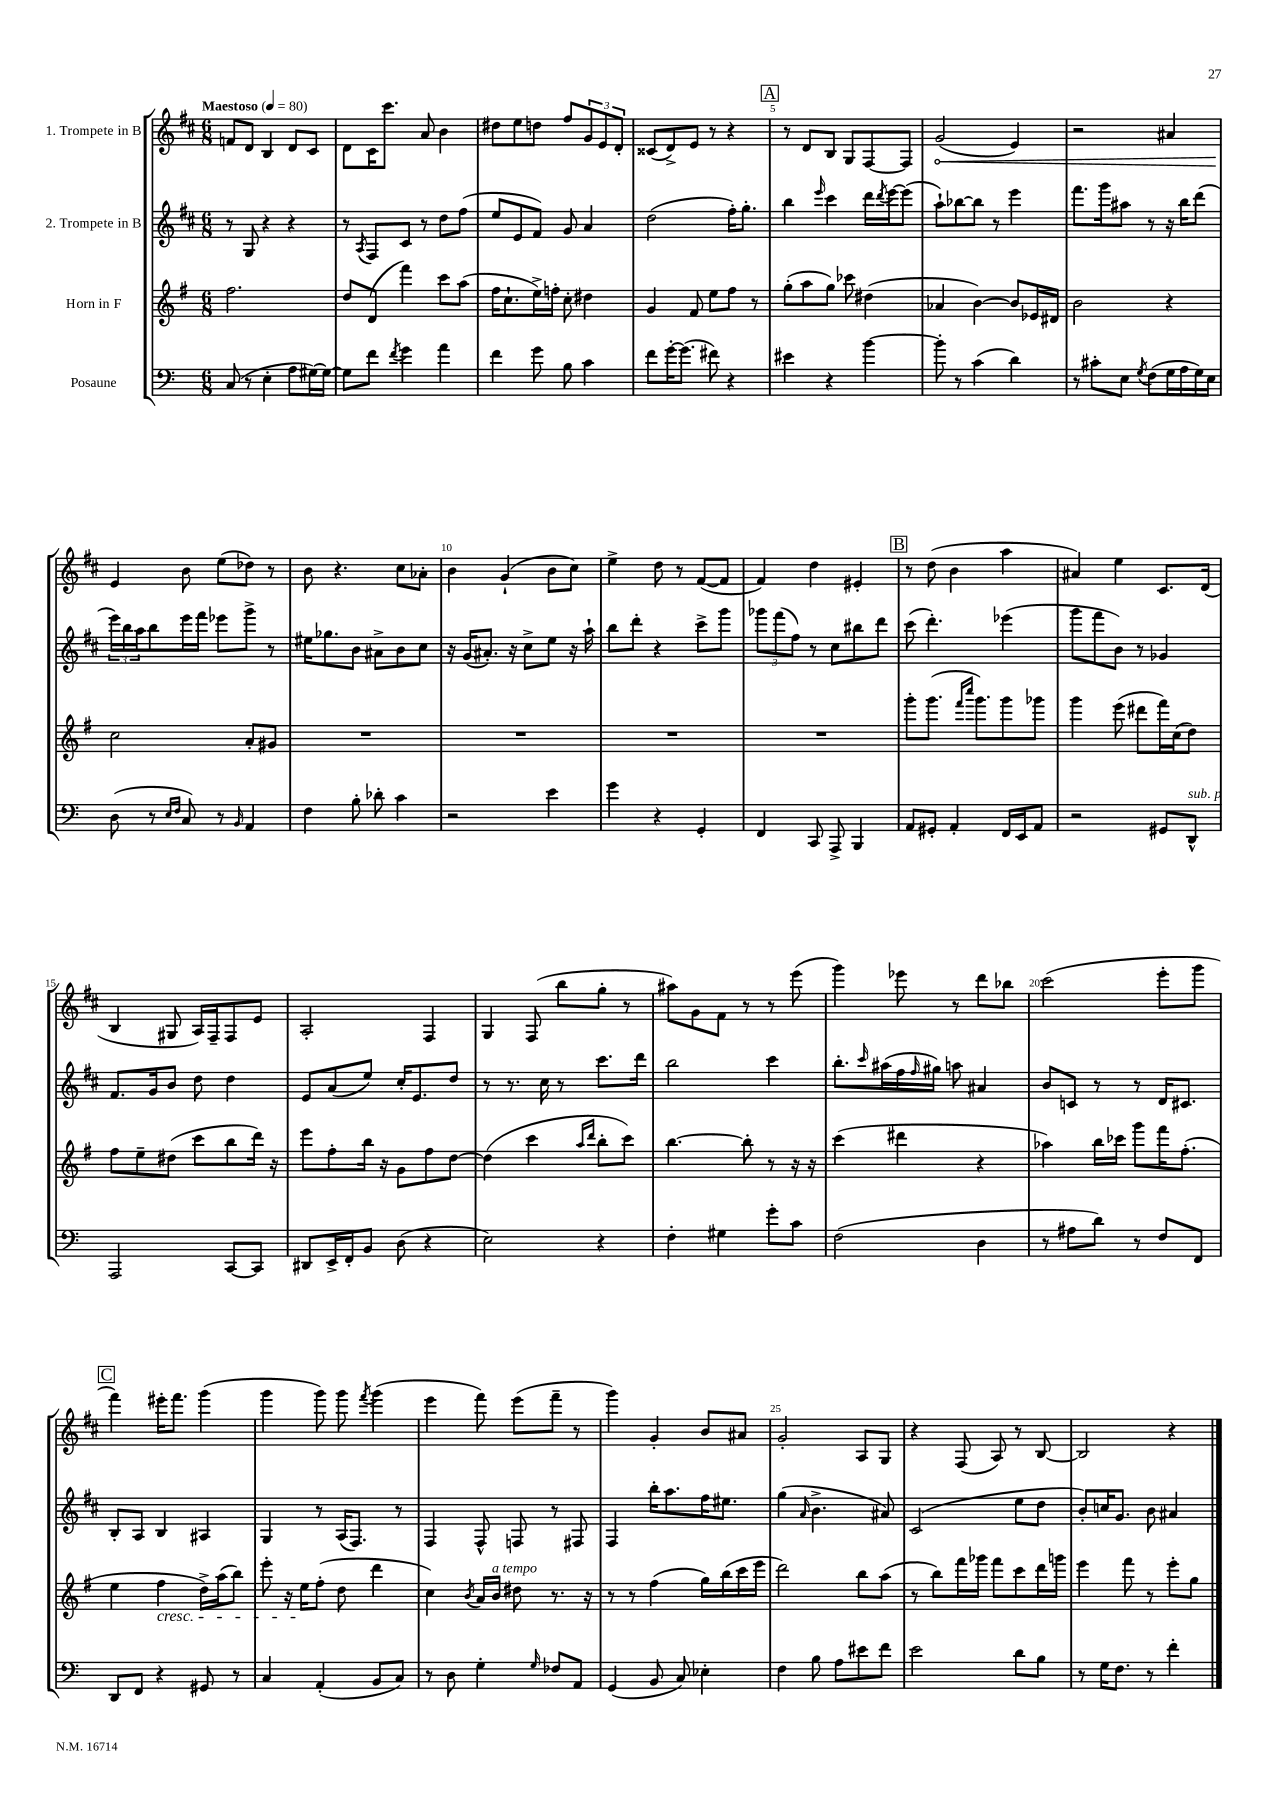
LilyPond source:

<<
\new StaffGroup <<
\new Staff = "s0" \with { instrumentName = "1. Trompete in B" } {
    \clef treble \key d \major \numericTimeSignature \time 6/8 \tempo "Maestoso" 4 = 80
    f'8 d'8 b4 d'8 cis'8 |
    d'8 cis'16 cis'''8. a'8 b'4 |
    dis''8 e''8 d''8 fis''8 \tuplet 3/2 { g'8 e'8 d'8-. } |
    cisis'8( d'8->) e'8 r8 r4 |
    \mark \markup { \box "A" } r8 d'8 b8 g8 fis8~ fis8 |
    \once \override Hairpin.circled-tip = ##t g'2\<( e'4) |
    r2 ais'4 |
    e'4\! b'8 e''8( des''8) r8 |
    b'8 r4. cis''8 aes'8-. |
    b'4 g'4-!( b'8 cis''8) |
    e''4-> d''8 r8 fis'8~( fis'8 |
    fis'4) d''4 eis'4-. |
    \mark \markup { \box "B" } r8 d''8( b'4 a''4 |
    ais'4) e''4 cis'8. d'16( |
    b4 gis8 a16) fis16-- fis8 e'8 |
    a2-. fis4 |
    g4 fis8( b''8 g''8-. r8 |
    ais''8) g'8 fis'8 r8 r8 e'''8( |
    g'''4) ees'''8 r8 d'''8 bes''8 |
    cis'''2( e'''8-. g'''8 |
    \mark \markup { \box "C" } fis'''4) eis'''16-. fis'''8. g'''4( |
    g'''4 g'''8) g'''8 \acciaccatura { fis'''8 } g'''4( |
    e'''4 fis'''8) e'''8( fis'''8-- r8 |
    g'''4) g'4-. b'8 ais'8 |
    g'2-. a8 g8 |
    r4 fis8( a8) r8 b8~ |
    b2 r4 \bar "|." |
}
\new Staff = "s1" \with { instrumentName = "2. Trompete in B" } {
    \clef treble \key d \major \numericTimeSignature \time 6/8
    r8 g8 r4 r4 |
    r8 \acciaccatura { a8 } fis8 cis'8 r8 d''8 fis''8( |
    e''8 e'8 fis'8) g'8 a'4 |
    d''2( fis''16-.) g''8.-. |
    \mark \markup { \box "A" } b''4 \grace { e'''16 } cis'''4 d'''16 \acciaccatura { d'''8 } e'''16~ e'''8( |
    a''8-!) bes''8~ bes''8 r8 e'''4 |
    fis'''8. g'''16 ais''8 r8 r16 b''16 d'''8( |
    \tuplet 3/2 { e'''16) b''16 a''16 } b''8 e'''16 fis'''16 ees'''8 g'''8-> r8 |
    eis''16 ges''8. b'8 ais'8-> b'8 cis''8 |
    r16 g'16( ais'8.-.) r16 cis''8-> e''8 r16 a''16-! |
    b''8 d'''8-. r4 cis'''8-> g'''8 |
    \tuplet 3/2 { ges'''8 fis'''8( fis''8) } r8 cis''8 bis''8 d'''8 |
    \mark \markup { \box "B" } cis'''8( d'''4.-.) ees'''4( |
    g'''8 fis'''8 b'8) r8 ges'4 |
    fis'8. g'16 b'8 d''8 d''4 |
    e'8 a'8( e''8) cis''16-. e'8. d''8 |
    r8 r8. cis''16 r8 cis'''8. d'''16 |
    b''2 cis'''4 |
    b''8.-. \grace { cis'''16 } ais''16( fis''16 \grace { fis''16 } gis''16) a''8 ais'4 |
    b'8 c'8 r8 r8 d'16 cis'8. |
    \mark \markup { \box "C" } b8-. a8 b4 ais4 |
    g4 r8 a16( fis8.) r8 |
    fis4 fis8-^ f8 r8 fis8 |
    fis4 b''16-. a''8. fis''16 eis''8. |
    g''4( \grace { a'16 } b'4.-> ais'8) |
    cis'2( e''8 d''8 |
    b'8-.) c''16 g'8. b'8 ais'4 \bar "|." |
}
\new Staff = "s2" \with { instrumentName = "Horn in F" } {
    \clef treble \key g \major \numericTimeSignature \time 6/8
    fis''2. |
    d''8 d'8( fis'''4) c'''8 a''8( |
    fis''16 c''8.-! e''16->) f''16-. c''8-. dis''4 |
    g'4 fis'8 e''8 fis''8 r8 |
    \mark \markup { \box "A" } g''8-.( a''8 g''8) ces'''8 dis''4( |
    aes'4 b'4~) b'8 ees'16 dis'16 |
    b'2 r4 |
    c''2 a'8-. gis'8 |
    R2. |
    R2. |
    R2. |
    R2. |
    \mark \markup { \box "B" } g'''8-. g'''8.( \grace { fis'''16 c''''16 } g'''8.) g'''8 ges'''8 |
    g'''4 e'''8( dis'''8 fis'''16) c''16( d''8) |
    fis''8 e''8-- dis''8( c'''8 b''8 d'''16) r16 |
    e'''8 fis''8-. b''16 r16 g'8 fis''8 d''8~ |
    d''4( c'''4 \grace { a''16 d'''16 } b''8-. c'''8) |
    b''4.~ b''8-. r8 r16 r16 |
    c'''4( dis'''4 r4 |
    aes''4) b''16 ces'''16 g'''8 fis'''16 fis''8.-.( |
    \mark \markup { \box "C" } e''4 fis''4\cresc d''16->) a''16( b''8) |
    e'''8-. r16 e''16\! fis''8-.( d''8 d'''4 |
    c''4) \acciaccatura { b'8 } a'16 b'16^\markup { \italic "a tempo" } dis''8 r8. r16 |
    r8 r8 fis''4( g''16) b''16( c'''16 e'''16 |
    d'''2) b''8 a''8( |
    r8 b''8) fis'''16 ges'''16 fis'''8 c'''8 d'''16 g'''16 |
    e'''4 fis'''8 r8 e'''8-. g''8 \bar "|." |
}
\new Staff = "s3" \with { instrumentName = "Posaune" } {
    \clef bass \key c \major \numericTimeSignature \time 6/8
    c8( r8 e4-. a8 gis16~) gis16~ |
    gis8 f'8 \acciaccatura { f'8 } g'4 a'4 |
    f'4 g'8 b8 c'4 |
    f'8 g'16~-. g'8.( fis'8) r4 |
    \mark \markup { \box "A" } eis'4 r4 b'4~ |
    b'8-. r8 c'4( d'4) |
    r8 cis'8-. e8 \acciaccatura { g8 } f8( g16 a16 g16) e16 |
    d8( r8 \grace { e16 f16 } c8) r8 \grace { b,16 } a,4 |
    f4 b8-. des'8-. c'4 |
    r2 e'4 |
    g'4 r4 g,4-. |
    f,4 c,8 a,,8-> b,,4 |
    \mark \markup { \box "B" } a,8 gis,8-. a,4-. f,16 e,16 a,8 |
    r2 gis,8 d,8-^^\markup { \italic "sub. p" } |
    a,,2 c,8~ c,8 |
    dis,8 e,16-> f,16-. b,8 d8( r4 |
    e2) r4 |
    f4-. gis4 g'8-. c'8 |
    f2( d4 |
    r8 ais8 d'8) r8 f8 f,8 |
    \mark \markup { \box "C" } d,8 f,8 r4 gis,8 r8 |
    c4 a,4-.( b,8 c8) |
    r8 d8 g4-. \grace { g16 } fes8 a,8 |
    g,4( b,8 c8) ees4-. |
    f4 b8 a8 eis'8 f'8 |
    e'2 d'8 b8 |
    r8 g16 f8. r8 f'4-. \bar "|." |
}
>>
>>
\layout { \context { \Score \override BarNumber.break-visibility = ##(#f #t #t) barNumberVisibility = #(every-nth-bar-number-visible 5) } }
